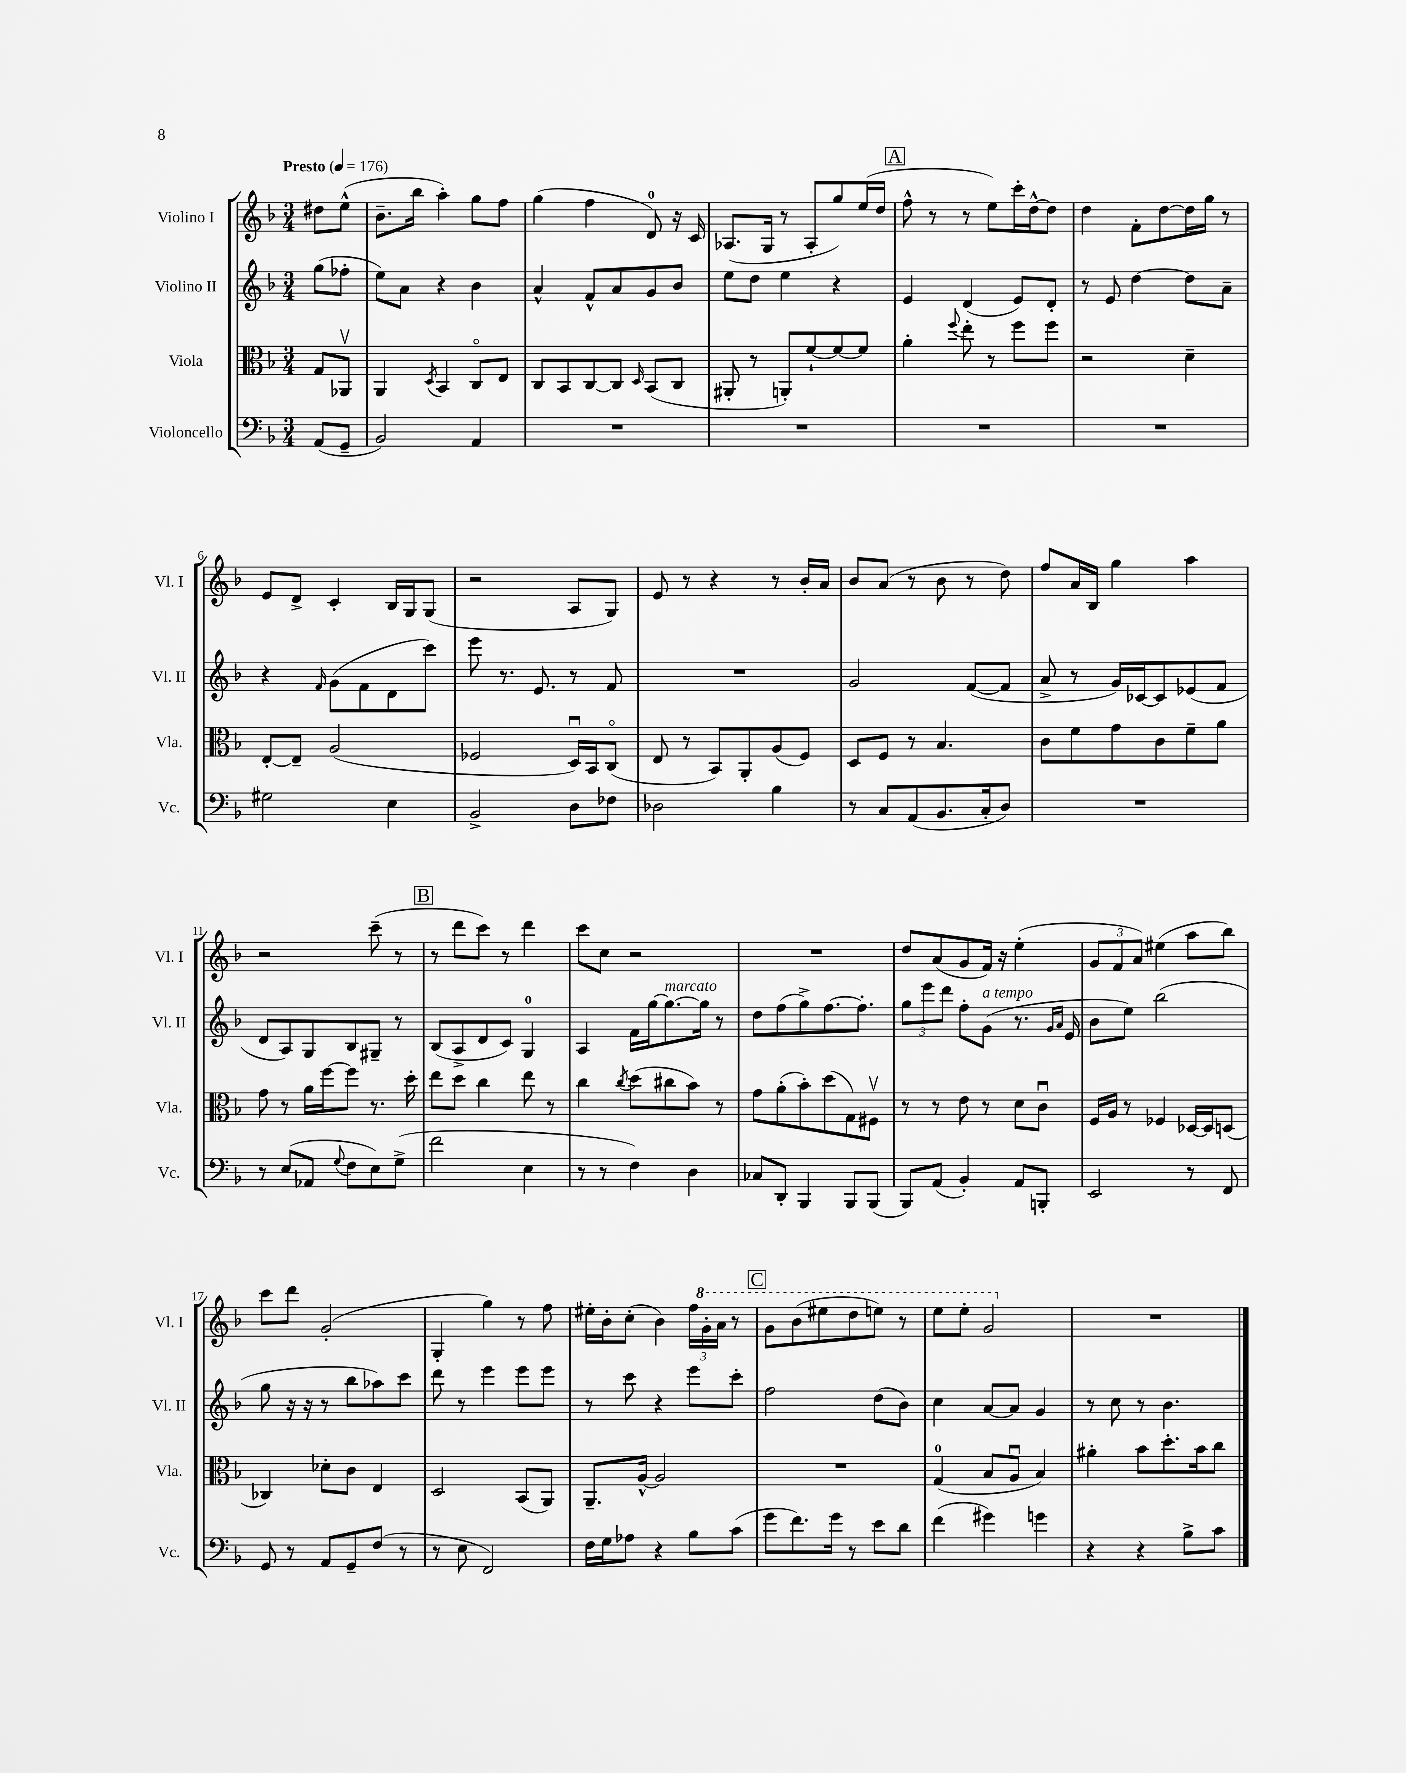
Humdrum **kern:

**kern	**kern	**kern	**kern
*staff4	*staff3	*staff2	*staff1
*clefF4	*clefC3	*clefG2	*clefG2
*k[b-]	*k[b-]	*k[b-]	*k[b-]
*M3/4	*M3/4	*M3/4	*M3/4
*MM176	*MM176	*MM176	*MM176
(8AA/L	8G/L	(8gg\L	8dd#\L
8GG~/J	8AA-v/J	8ff-'\J	(8ee^^\J
=	=	=	=
2BB-/)	4AA/	8ee\L)	8.b-~\L
.	.	8a\J	.
.	.	.	16bb-\Jk
.	8qD/	.	.
.	4BB-/	4r	4aa'\)
4AA/	8Co/L	4b-\	8gg\L
.	8E/J	.	8ff\J
=	=	=	=
2.r	8C/L	4a^^/	(4gg\
.	8BB-/	.	.
.	[8C/	8f^^/L	4ff\
.	8C/]J	8a/	.
.	16qqD/	.	.
.	(8BB-/L	8g/	8d/)
.	8C/J	8b-/J	16r
.	.	.	16c/
=	=	=	=
2.r	8AA#'/	8ee\L	(8.A-/L
.	8r	8dd\J	.
.	.	.	16G/Jk
.	8AA'/L)	4ee\	8r
.	[8f`/	.	8A-'/L
.	8f/_	4r	8gg/)
.	8f/]J	.	(16ee/L
.	.	.	16dd/JJ
=	=	=	=
2.r	4a'\	4e/	8ff^^\
.	.	.	8r
.	8qqff/	.	.
.	8ee'\	(4d/	8r
.	8r	.	8ee\L)
.	8ff\L	8e/L)	16ccc'\L
.	.	.	[16dd^^\J
.	8ff\J	8d'/J	8dd\]J
=	=	=	=
2.r	2r	8r	4dd\
.	.	8e/	.
.	.	[4dd\	8f'\L
.	.	.	[8dd\
.	4d~\	8dd\]L	16dd\]L
.	.	.	16gg\JJ
.	.	8a~\J	8r
=	=	=	=
2G#\	[8E'/L	4r	8e/L
.	8E~/]J	.	8d^/J
.	.	16qqf/	.
.	(2A/	(8g\L	4c'/
.	.	8f\	.
4E\	.	8d\	16B-/LL
.	.	.	16G/J
.	.	8ccc\J)	(8G/J
=	=	=	=
2BB-^/	2F-/	8eee\	2r
.	.	8.r	.
.	.	8.e/	.
8D\L	16Du/LL)	8r	8A/L
.	16BB-/J	.	.
8F-\J	(8Co/J	8f/	8G/J)
=	=	=	=
2D-\	8E/	2.r	8e/
.	8r	.	8r
.	8BB-/L)	.	4r
.	8AA'/	.	.
4B-\	(8A/	.	8r
.	8F/J)	.	16b-'/LL
.	.	.	16a/JJ
=	=	=	=
8r	8D/L	2g/	8b-/L
8C/L	8F/J	.	(8a/J
(8AA/	8r	.	8r
8.BB-/	4.B-/	.	8b-\
.	.	([8f/L	8r
16C'/k	.	.	.
8D/J)	.	8f/]J	8dd\)
=	=	=	=
2.r	8c\L	8a^/	8ff/L
.	8f\	8r	16a/L
.	.	.	16B-/JJ
.	8g\	16g/LL)	4gg\
.	.	[16c-/J	.
.	8c\	8c-/]	.
.	8f~\	(8e-/	4aa\
.	8a\J	8f/J	.
=	=	=	=
8r	8g\	8d/L	2r
(8E/L	8r	8A/)	.
8AA-/J	16a\LL	8G/	.
.	[16ff\J	.	.
8qqG/	.	.	.
8F\L	8ff\]J	8B-/	.
8E\)	8.r	8G#~/J	(8ccc~\
(8G^\J	.	8r	8r
.	16dd'\	.	.
=	=	=	=
2f\	8ee\L	(8B-/L	8r
.	8dd\J	8A^/	8ddd\L
.	4cc\	8d/	8ccc\J)
.	.	8c/J)	8r
4E\	8ee\	4G/	4ddd\
.	8r	.	.
=	=	=	=
8r	4cc\	4A/	8ccc\L
8r	.	.	8cc\J
.	8qcc/	.	.
4F\)	(8dd\L	16f\LL	2r
.	.	[16gg\J	.
.	8cc#\	8.gg\_	.
4D\	8b-\J)	.	.
.	.	16gg\]Jk	.
.	8r	8r	.
=	=	=	=
8C-/L	8g\L	8dd\L	2.r
8DD'/J	(8a'\	(8ff\	.
4BBB-/	8b-'\)	8gg^\)	.
.	(8dd\	[8.ff\	.
8BBB-/L	8G\)	.	.
.	.	8.ff'\]J	.
(8BBB-/J	8F#v\J	.	.
=	=	=	=
8BBB-/L)	8r	12gg\L	8dd/L
.	.	12eee\	.
(8AA/J	8r	.	(8a/
.	.	12ddd\J	.
4BB-'/)	8e\	8ff'\L	8g/
.	8r	(8g\J	16f/Jk)
.	.	.	16r
8AA/L	8d\L	8.r	(4ee'\
8BBB'/J	8cu\J	.	.
.	.	16qqg/LL	.
.	.	16qqa/JJ	.
.	.	16e/	.
=	=	=	=
2EE/	16F/LL	8b-\L	12g/L
.	16A/JJ	.	.
.	.	.	12f/
.	8r	8ee\J)	.
.	.	.	12a/J)
.	4F-/	(2bb-\	(4ee#\
8r	[16D-/LL	.	8aa\L
.	16D-/]J	.	.
8FF/	(8D/J	.	8bb-\J)
=	=	=	=
8GG/	4C-/)	8gg\	8ccc\L
8r	.	16r	8ddd\J
.	.	16r	.
8AA/L	8d-'\L	8r	(2g'/
8GG~/	8c\J	8bb-\L	.
(8F/J	4E/	8aa-\)	.
8r	.	8ccc\J	.
=	=	=	=
8r	2D/	8ddd\	4G'/
8E\	.	8r	.
2FF/)	.	4eee\	4gg\)
.	(8BB-/L	8eee\L	8r
.	8AA/J)	8eee\J	8ff\
=	=	=	=
16F\LL	8.AA~/L	8r	16ee#'\LL
16G\J	.	.	16b-'\J
8A-\J	.	8ccc\	(8cc'\J
.	[16A^^/Jk	.	.
4r	2A/]	4r	4b-\)
8B-\L	.	8eee\L	24ff\LL
.	.	.	24gg'\
.	.	.	24aa\JJ
(8c\J	.	8ccc'\J	8r
=	=	=	=
8g\L	2.r	2ff\	8gg\L
8.f\)	.	.	(8bb-\
.	.	.	8eee#\
16g\Jk	.	.	.
8r	.	.	8ddd\
8e\L	.	(8dd\L	8eee\J)
8d\J	.	8b-\J)	8r
=	=	=	=
(4f\	(4G/	4cc\	8eee\L
.	.	.	8eee'\J
4g#\)	8B-/L	[8a/L	2gg/
.	8Au/J	8a/]J	.
4g\	4B-/)	4g/	.
=	=	=	=
4r	4a#'\	8r	2.r
.	.	8cc\	.
4r	8b-\L	8r	.
.	8.dd'\	4.b-\	.
8B-^\L	.	.	.
.	16b-\k	.	.
8c\J	8cc\J	.	.
==	==	==	==
*-	*-	*-	*-
